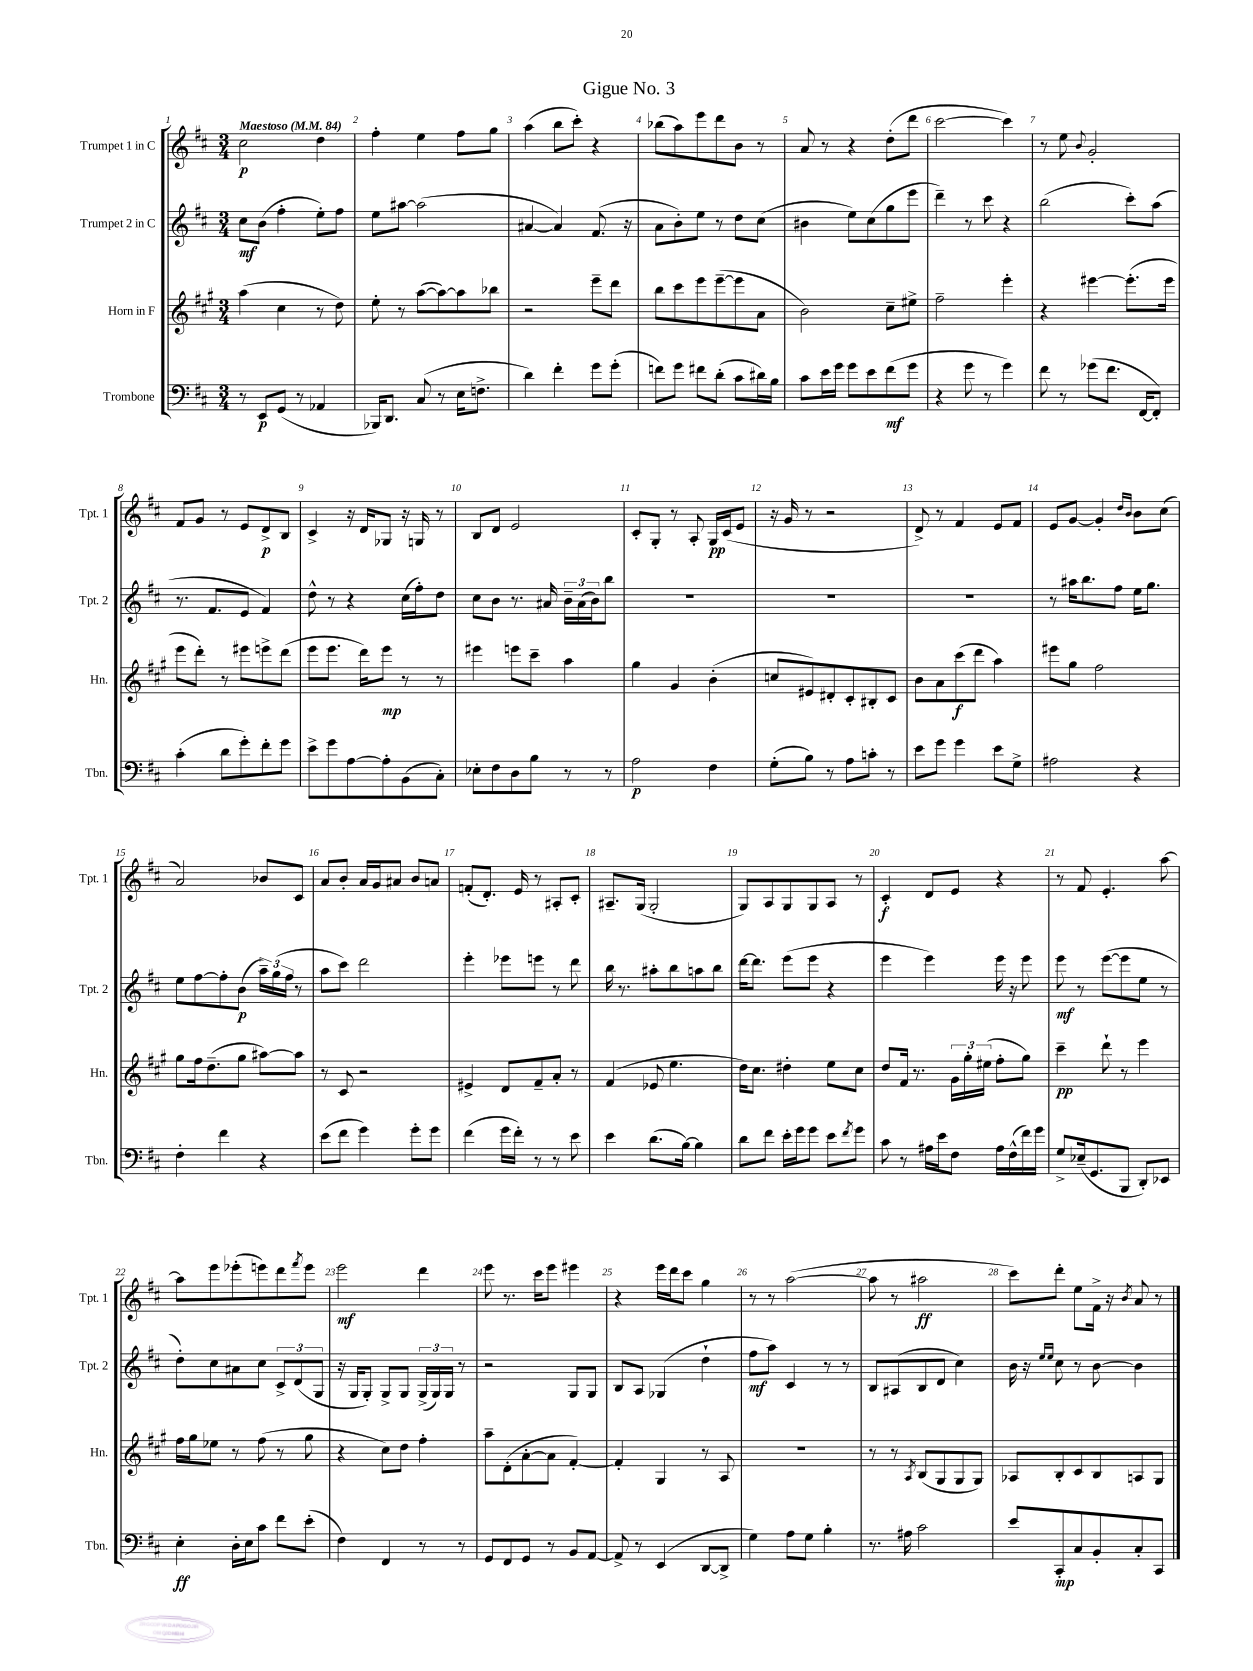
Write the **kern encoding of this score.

**kern	**dynam	**kern	**dynam	**kern	**dynam	**kern	**dynam
*part4	*part4	*part3	*part3	*part2	*part2	*part1	*part1
*staff4	*staff4	*staff3	*staff3	*staff2	*staff2	*staff1	*staff1
*I"Trombone	*	*I"Horn in F	*	*I"Trumpet 2 in C	*	*I"Trumpet 1 in C	*
*I'Tbn.	*	*I'Hn.	*	*I'Tpt. 2	*	*I'Tpt. 1	*
*clefF4	*	*clefG2	*	*clefG2	*	*clefG2	*
*k[f#c#]	*	*k[f#c#g#]	*	*k[f#c#]	*	*k[f#c#]	*
*M3/4	*	*M3/4	*	*M3/4	*	*M3/4	*
*MM84	*	*MM84	*	*MM84	*	*MM84	*
=1	=1	=1	=1	=1	=1	=1	=1
!	!	!	!	!	!	!LO:TX:a:B:t=Maestoso	!
8r	.	(4aa\	.	8cc#\L	mf	2cc#\	p
8EE/L	p	.	.	(8b\J	.	.	.
(8GG/J	.	4cc#\	.	4ff#'\	.	.	.
8r	.	.	.	.	.	.	.
4AA-X/	.	8r	.	8ee'\L)	.	4dd\	.
.	.	8dd\)	.	8ff#\J	.	.	.
=2	=2	=2	=2	=2	=2	=2	=2
16BBB-X/KL)	.	8ee'\	.	8ee\L	.	4ff#'\	.
8.DD/J	.	.	.	.	.	.	.
.	.	8r	.	[8aa#X\J	.	.	.
(8C#/	.	([8aa\L	.	(2aa#\]	.	4ee\	.
8r	.	8aa\_)	.	.	.	.	.
16E\KL	.	8aa\]	.	.	.	8ff#\L	.
8.Fn^\J	.	.	.	.	.	.	.
.	.	8bb-X\J	.	.	.	8gg\J	.
=3	=3	=3	=3	=3	=3	=3	=3
4d\)	.	2r	.	[4a#X/	.	(4aa\	.
4f#'\	.	.	.	4a#/])	.	8bb\L	.
.	.	.	.	.	.	8ccc#'\J)	.
8g\L	.	8eee~\L	.	(8.f#/	.	4r	.
(8g'\J	.	8ddd\J	.	.	.	.	.
.	.	.	.	16r	.	.	.
=4	=4	=4	=4	=4	=4	=4	=4
8fn\L)	.	8bb\L	.	8a\L	.	(8bb-X\L	.
8g\J	.	8ccc#\	.	8b'\)	.	8aa\)	.
8f#X\L	.	8eee\	.	8ee\J	.	8eee\	.
(8d'\J	.	([8eee~\	.	8r	.	8ddd\	.
8c#\L	.	8eee\]	.	8dd\L	.	8b\J	.
16d#X\L)	.	8a\J	.	(8cc#\J	.	8r	.
16B\JJ	.	.	.	.	.	.	.
=5	=5	=5	=5	=5	=5	=5	=5
8c#\L	.	2b\)	.	4b#X\	.	8a/	.
16e\L	.	.	.	.	.	8r	.
16g\JJ	.	.	.	.	.	.	.
8g\L	.	.	.	8ee\L)	.	4r	.
8e\	.	.	.	(8cc#\	.	.	.
(8f#\	mf	8cc#~\L	.	8gg\	.	(8dd'\L	.
8g\J	.	8ee#X^\J	.	8eee\J	.	8ddd\J	.
=6	=6	=6	=6	=6	=6	=6	=6
4r	.	2ff#~\	.	4ddd~\)	.	[2ccc#\	.
8g\	.	.	.	8r	.	.	.
8r	.	.	.	8ccc#\	.	.	.
4g\)	.	4eee'\	.	4r	.	4ccc#\])	.
=7	=7	=7	=7	=7	=7	=7	=7
8f#\	.	4r	.	(2bb\	.	8r	.
8r	.	.	.	.	.	8ee\	.
.	.	.	.	.	.	8qqb/	.
(8g-X\L	.	[4eee#X\	.	.	.	2g'/	.
8.f#\J	.	.	.	.	.	.	.
.	.	(8.eee#'\L]	.	8ccc#'\L)	.	.	.
[16FF#/KL	.	.	.	.	.	.	.
8FF#'/J])	.	.	.	(8aa\J	.	.	.
.	.	16eee#\Jk	.	.	.	.	.
!!LO:LB:g=z
=8	=8	=8	=8	=8	=8	=8	=8
(4c#'\	.	8eee\L	.	8.r	.	8f#/L	.
.	.	8ddd'\J)	.	.	.	8g/J	.
.	.	.	.	8.f#/L	.	.	.
8d\L	.	8r	.	.	.	8r	.
8g'\)	.	8eee#X\L	.	8e/J	.	8e/L	.
8f#'\	.	8eeen^\	.	4f#/)	.	8d^/	p
8g\J	.	(8ddd\J	.	.	.	8B/J	.
=9	=9	=9	=9	=9	=9	=9	=9
8e^\L	.	8eee\L	.	8dd^^\	.	4c#^/	.
8g\	.	8.eee\J	.	8r	.	.	.
[8A\	.	.	.	4r	.	16r	.
.	.	16ddd\KL)	.	.	.	16d/KL	.
8A'\]	.	8eee\J	mp	.	.	8G-X/J	.
(8BB\	.	8r	.	(16cc#\LL	.	16r	.
.	.	.	.	16ff#'\J)	.	16Gn/	.
8C#'\J)	.	8r	.	8dd\J	.	8r	.
=10	=10	=10	=10	=10	=10	=10	=10
8E-X'\L	.	4eee#X\	.	8cc#\L	.	8B/L	.
8F#\	.	.	.	8b\J	.	8d/J	.
8D\	.	8eeen\L	.	8.r	.	2e/	.
8B\J	.	8ccc#~\J	.	.	.	.	.
.	.	.	.	16a#X/	.	.	.
8r	.	4aa\	.	24b~\LL	.	.	.
.	.	.	.	(24a#\	.	.	.
.	.	.	.	24b\J)	.	.	.
8r	.	.	.	8bb\J	.	.	.
=11	=11	=11	=11	=11	=11	=11	=11
2A\	p	4gg#\	.	2.r	.	8c#'/L	.
.	.	.	.	.	.	8G'/J	.
.	.	4g#/	.	.	.	8r	.
.	.	.	.	.	.	8A'/	.
4F#\	.	(4b'\	.	.	.	16G/LL	pp
.	.	.	.	.	.	(16c#/J	.
.	.	.	.	.	.	8e/J	.
=12	=12	=12	=12	=12	=12	=12	=12
(8G'\L	.	8ccn/L	.	2.r	.	16r	.
.	.	.	.	.	.	16g/	.
8B\J)	.	8e#X/)	.	.	.	8r	.
8r	.	8d#X'/	.	.	.	2r	.
8A\L	.	8c#'/	.	.	.	.	.
8cn'\J	.	8B#X'/	.	.	.	.	.
8r	.	8c#/J	.	.	.	.	.
=13	=13	=13	=13	=13	=13	=13	=13
8e\L	.	8b\L	.	2.r	.	8d^/)	.
8g\J	.	8a\	.	.	.	8r	.
4g\	.	(8ccc#\	f	.	.	4f#/	.
.	.	8ddd\J	.	.	.	.	.
8e\L	.	4aa\)	.	.	.	8e/L	.
8G^\J	.	.	.	.	.	8f#/J	.
=14	=14	=14	=14	=14	=14	=14	=14
2A#X\	.	8eee#X\L	.	8r	.	8e/L	.
.	.	8gg#\J	.	16aa#X\KL	.	[8g/J	.
.	.	.	.	8.bb\	.	.	.
.	.	2ff#\	.	.	.	4g'/]	.
.	.	.	.	8ff#\J	.	.	.
.	.	.	.	.	.	16qqdd/LL	.
.	.	.	.	.	.	16qqb/JJ	.
4r	.	.	.	16ee\KL	.	8b\L	.
.	.	.	.	8.gg\J	.	.	.
.	.	.	.	.	.	(8cc#\J	.
!!LO:LB:g=z
=15	=15	=15	=15	=15	=15	=15	=15
4F#'\	.	8gg#\L	.	8ee\L	.	2a/)	.
.	.	16ff#\k	.	[8ff#\	.	.	.
.	.	(8.dd~\	.	.	.	.	.
4f#\	.	.	.	8ff#'\]	.	.	.
.	.	8gg#\J	.	(8b\J	p	.	.
4r	.	[8aa#X\L)	.	24aa~\LL)	.	8b-X/L	.
.	.	.	.	(24gg\	.	.	.
.	.	.	.	24ff#\JJ	.	.	.
.	.	8aa#\J]	.	8r	.	8c#/J	.
=16	=16	=16	=16	=16	=16	=16	=16
(8e\L	.	8r	.	8aa\L	.	8a/L	.
8f#\J	.	8c#/	.	8ccc#\J)	.	8b'/J	.
4g\)	.	2r	.	2ddd\	.	16a/LL	.
.	.	.	.	.	.	16g/J	.
.	.	.	.	.	.	8a#X/J	.
8g'\L	.	.	.	.	.	8b/L	.
8g\J	.	.	.	.	.	8an/J	.
=17	=17	=17	=17	=17	=17	=17	=17
(4f#\	.	4e#X^/	.	4eee'\	.	(8fn'/L	.
.	.	.	.	.	.	8.d'/J)	.
16g\LL	.	8d/L	.	8eee-X\L	.	.	.
16f#'\JJ)	.	.	.	.	.	16e/	.
8r	.	8f#~/	.	8eeen\J	.	8r	.
8r	.	8a'/J	.	8r	.	8A#X'/L	.
8e\	.	8r	.	8ddd\	.	8c#'/J	.
=18	=18	=18	=18	=18	=18	=18	=18
4e\	.	(4f#/	.	16bb\	.	8.A#X~/L	.
.	.	.	.	8.r	.	.	.
.	.	.	.	.	.	(16G/Jk	.
(8.d\L	.	8e-X/	.	8aa#X'\L	.	2G'/	.
.	.	4.ee\	.	8bb\	.	.	.
[16B\Jk)	.	.	.	.	.	.	.
4B\]	.	.	.	8aan\	.	.	.
.	.	.	.	8bb\J	.	.	.
=19	=19	=19	=19	=19	=19	=19	=19
8d\L	.	16dd\KL)	.	[16ddd\KL	.	8G/L)	.
.	.	8.cc#\J	.	8.ddd\J]	.	.	.
8f#\J	.	.	.	.	.	8A/	.
16e'\LL	.	4dd#X'\	.	(8eee\L	.	8G/	.
16g\J	.	.	.	.	.	.	.
8g\J	.	.	.	8eee\J	.	8G/	.
8e\L	.	8ee\L	.	4r	.	8A/J	.
8qf#/	.	.	.	.	.	.	.
8g\J	.	8cc#\J	.	.	.	8r	.
=20	=20	=20	=20	=20	=20	=20	=20
8c#\	.	8dd/L	.	4eee\	.	4c#'/	f
8r	.	16f#/Jk	.	.	.	.	.
.	.	8.r	.	.	.	.	.
16A#X\LL	.	.	.	4eee\)	.	8d/L	.
16e\J	.	.	.	.	.	.	.
8F#\J	.	24g#\LL	.	.	.	8e/J	.
.	.	24gg#'\	.	.	.	.	.
.	.	(24ee#X\JJ	.	.	.	.	.
16A#\LL	.	8ff#'\L	.	16eee\	.	4r	.
(16F#^^\	.	.	.	16r	.	.	.
16f#\)	.	8gg#\J)	.	8eee\	.	.	.
16g\JJ	.	.	.	.	.	.	.
=21	=21	=21	=21	=21	=21	=21	=21
8G^/L	.	4ccc#~\	pp	8eee\	mf	8r	.
(16E-X~/k	.	.	.	8r	.	8f#/	.
8.GG/	.	.	.	.	.	.	.
.	.	8ddd`\	.	([8eee\L	.	4.e'/	.
8BBB/J	.	8r	.	8eee\]	.	.	.
8DD'/L)	.	4eee\	.	8ee\J	.	.	.
8EE-X/J	.	.	.	8r	.	[8aa\	.
!!LO:LB:g=z
=22	=22	=22	=22	=22	=22	=22	=22
4E'\	ff	16ff#\LL	.	8dd'\L)	.	8aa\L]	.
.	.	16gg#\J	.	.	.	.	.
.	.	8ee-X\J	.	8cc#\	.	8eee\	.
16D'\LL	.	8r	.	8a#X\	.	(8eee-X'\	.
16E\J	.	.	.	.	.	.	.
8c#\J	.	(8ff#\	.	8cc#\J	.	8eeen\)	.
8f#\L	.	8r	.	12c#^/L	.	8ddd\	.
.	.	.	.	(12d/	.	.	.
.	.	.	.	.	.	8qfff#/	.
(8e'\J	.	8gg#\	.	.	.	8eee\J	.
.	.	.	.	12G/J	.	.	.
=23	=23	=23	=23	=23	=23	=23	=23
4F#\)	.	4r	.	16r	.	2eee\	mf
.	.	.	.	16G/KL	.	.	.
.	.	.	.	8G'/J)	.	.	.
4FF#/	.	8cc#\L)	.	8G^/L	.	.	.
.	.	8dd\J	.	8G/J	.	.	.
8r	.	4ff#'\	.	(24G^/LL	.	4ddd\	.
.	.	.	.	24G/)	.	.	.
.	.	.	.	24G/JJ	.	.	.
8r	.	.	.	8r	.	.	.
=24	=24	=24	=24	=24	=24	=24	=24
8GG/L	.	8aa~\L	.	2r	.	8eee\	.
8FF#/	.	(8d'\	.	.	.	8.r	.
8GG/J	.	[8a'\	.	.	.	.	.
.	.	.	.	.	.	16ccc#\KL	.
8r	.	8a\J]	.	.	.	8eee\J	.
8BB/L	.	[4f#'/)	.	8G/L	.	4eee#X\	.
[8AA/J	.	.	.	8G/J	.	.	.
=25	=25	=25	=25	=25	=25	=25	=25
8AA^/]	.	4f#'/]	.	8B/L	.	4r	.
8r	.	.	.	8A/J	.	.	.
(4EE/	.	4G#/	.	(4G-X/	.	16eee\LL	.
.	.	.	.	.	.	16ddd\J	.
.	.	.	.	.	.	8ccc#\J	.
[8DD/L	.	8r	.	4dd`\	.	4gg\	.
8DD^/J]	.	8A/	.	.	.	.	.
=26	=26	=26	=26	=26	=26	=26	=26
4G\)	.	2.r	.	8ff#\L	mf	8r	.
.	.	.	.	8aa\J)	.	8r	.
8A\L	.	.	.	4c#/	.	([2aa\	.
8G\J	.	.	.	.	.	.	.
4B'\	.	.	.	8r	.	.	.
.	.	.	.	8r	.	.	.
=27	=27	=27	=27	=27	=27	=27	=27
8.r	.	8r	.	8B/L	.	8aa\]	.
.	.	8r	.	(8A#X/	.	8r	.
16A#X\	.	.	.	.	.	.	.
.	.	8qA/	.	.	.	.	.
2c#\	.	(8B/L	.	8B/	.	2aa#X\	ff
.	.	8G#/	.	8d/J	.	.	.
.	.	8G#/	.	4cc#\)	.	.	.
.	.	8G#/J)	.	.	.	.	.
=28	=28	=28	=28	=28	=28	=28	=28
8e/L	.	8A-X/L	.	16b\	.	8ccc#\L)	.
.	.	.	.	16r	.	.	.
.	.	.	.	16qqee/LL	.	.	.
.	.	.	.	16qqee/JJ	.	.	.
8CC#'/	mp	8B'/	.	8cc#\	.	8ddd'\J	.
8C#/	.	8c#/	.	8r	.	8ee\L	.
8BB'/	.	8B/	.	[8b\	.	16f#^\Jk	.
.	.	.	.	.	.	16r	.
.	.	.	.	.	.	8qb/	.
8C#'/	.	8An/	.	4b\]	.	8a/	.
8CC#/J	.	8G#/J	.	.	.	8r	.
==	==	==	==	==	==	==	==
*-	*-	*-	*-	*-	*-	*-	*-
